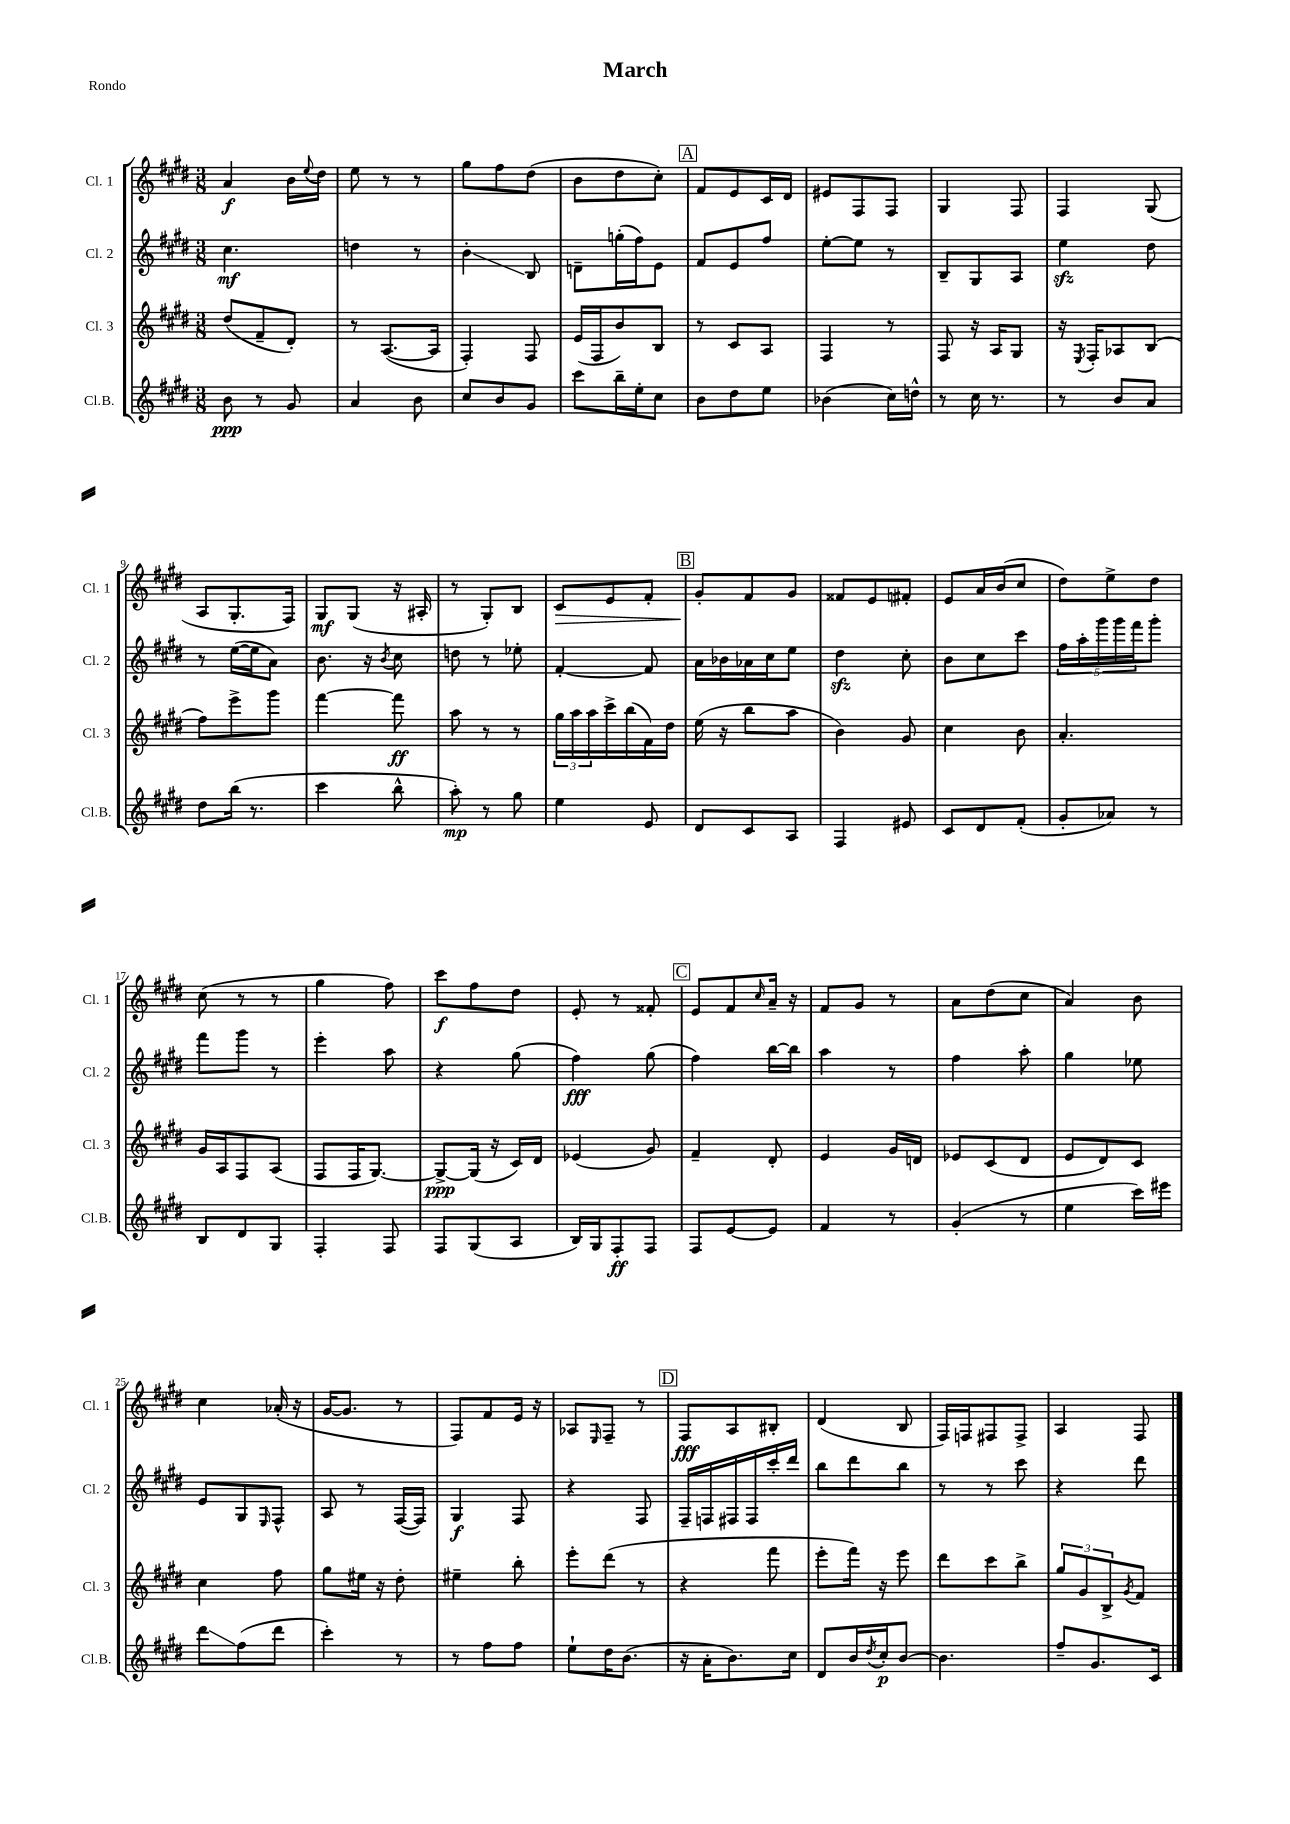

**kern	**kern	**kern	**kern
*staff4	*staff3	*staff2	*staff1
*clefG2	*clefG2	*clefG2	*clefG2
*k[f#c#g#d#]	*k[f#c#g#d#]	*k[f#c#g#d#]	*k[f#c#g#d#]
*M3/8	*M3/8	*M3/8	*M3/8
8b	(8dd#	4.cc#	4a
8r	8f#~	.	.
8g#	8d#')	.	16b
.	.	.	8qqee
.	.	.	16dd#
=	=	=	=
4a	8r	4dd	8ee
.	([8.A	.	8r
8b	.	8r	8r
.	16A]	.	.
=	=	=	=
8cc#	4F#')	4b'	8gg#
8b	.	.	8ff#
8g#	8F#	8B	(8dd#
=	=	=	=
8ccc#	(16e	8d~	8b
.	16F#	.	.
16bb~	8b)	(16gg'	8dd#
16ee'	.	16ff#)	.
8cc#	8B	8e	8cc#')
=	=	=	=
8b	8r	8f#	8f#
8dd#	8c#	8e	8e
8ee	8A	8ff#	16c#
.	.	.	16d#
=	=	=	=
(4b-	4F#	[8ee'	8e#
.	.	8ee]	8F#
16cc#)	8r	8r	8F#
16dd^^	.	.	.
=	=	=	=
8r	8F#	8B~	4G#
16cc#	16r	8G#	.
8.r	16A	.	.
.	8G#	8A	8F#
=	=	=	=
8r	16r	4ee	4F#
.	8qE	.	.
.	16F#'	.	.
8b	8A-	.	.
8a	(8B	8dd#	(8G#
=	=	=	=
8dd#	8ff#)	8r	8A
(16bb	8eee^	([16ee	8.G#'
8.r	.	16ee]	.
.	8ggg#	8a)	.
.	.	.	16F#)
=	=	=	=
4ccc#	[4fff#	8.b	8G#
.	.	.	(8G#
.	.	16r	.
.	.	8qb	.
8bb^^	8fff#]	8cc#	16r
.	.	.	16A#'
=	=	=	=
8aa')	8aa	8dd	8r
8r	8r	8r	8G#')
8gg#	8r	8ee-'	8B
=	=	=	=
4ee	24gg#	[4f#'	8c#
.	24aa	.	.
.	24aa	.	.
.	16ccc#^	.	8e
.	(16bb	.	.
8e	16f#)	8f#]	8f#'
.	16dd#	.	.
=	=	=	=
8d#	(16ee	16a	8g#'
.	16r	16b-	.
8c#	8bb	16a-	8f#
.	.	16cc#	.
8A	8aa	8ee	8g#
=	=	=	=
4F#	4b)	4dd#	8f##
.	.	.	8e
8e#	8g#	8cc#'	8f#'
=	=	=	=
8c#	4cc#	8b	8e
8d#	.	8cc#	16a
.	.	.	(16b
(8f#'	8b	8ccc#	8cc#
=	=	=	=
8g#'	4.a'	20ff#	8dd#)
.	.	20aa'	.
.	.	20ggg#	.
8a-)	.	.	8ee^
.	.	20ggg#	.
.	.	20fff#	.
8r	.	8ggg#'	8dd#
=	=	=	=
8B	16g#	8fff#	(8cc#
.	16A	.	.
8d#	8F#	8ggg#	8r
8G#	(8A	8r	8r
=	=	=	=
4F#'	8F#	4eee'	4gg#
.	16F#	.	.
.	[8.G#)	.	.
8F#	.	8aa	8ff#)
=	=	=	=
8F#	8G#^_	4r	8ccc#
(8G#	(16G#]	.	8ff#
.	16r	.	.
8A	16c#)	(8gg#	8dd#
.	16d#	.	.
=	=	=	=
16B)	(4e-	4ff#)	8e'
16G#	.	.	.
8F#'	.	.	8r
8F#	8g#)	(8gg#	8f##'
=	=	=	=
8F#	4f#~	4ff#)	8e
[8e	.	.	8f#
.	.	.	16qqcc#
8e]	8d#'	[16bb	16a~
.	.	16bb]	16r
=	=	=	=
4f#	4e	4aa	8f#
.	.	.	8g#
8r	16g#	8r	8r
.	16d	.	.
=	=	=	=
(4g#'	8e-	4ff#	8a
.	(8c#	.	(8dd#
8r	8d#	8aa'	8cc#
=	=	=	=
4ee	8e	4gg#	4a)
.	8d#)	.	.
16ccc#)	8c#	8ee-	8b
16eee#	.	.	.
=	=	=	=
8ddd#	4cc#	8e	4cc#
(8ff#	.	8G#	.
.	.	16qqE	.
8ddd#	8ff#	8F#^^	(16a-'
.	.	.	16r
=	=	=	=
4ccc#')	8gg#	8A	[16g#
.	.	.	8.g#]
.	16ee#	8r	.
.	16r	.	.
8r	8dd#'	([16F#	8r
.	.	16F#])	.
=	=	=	=
8r	4ee#~	4G#	8F#)
8ff#	.	.	8f#
8ff#	8bb'	8F#	16e
.	.	.	16r
=	=	=	=
8ee`	8eee'	4r	8A-
.	.	.	16qqE
16dd#	(8ddd#	.	8F#~
(8.b	.	.	.
.	8r	8F#	8r
=	=	=	=
16r	4r	16F#~	8F#
16a'	.	16F	.
8.b)	.	16F#	8A
.	.	16F#	.
.	8fff#	16ccc#'	8B#'
16cc#	.	16ddd#	.
=	=	=	=
8d#	8eee'	8bb	(4d#
16b	16fff#)	8ddd#	.
8qdd#	.	.	.
16cc#'	16r	.	.
[8b	8eee	8bb	8B
=	=	=	=
4.b]	8ddd#	8r	16F#)
.	.	.	16F
.	8ccc#	8r	8F#
.	8bb^	8ccc#	8F#^
=	=	=	=
8ff#~	12gg#	4r	4A
.	12g#	.	.
8.g#	.	.	.
.	12B^	.	.
.	8qg#	.	.
.	8f#	8ddd#	8F#
16c#	.	.	.
==	==	==	==
*-	*-	*-	*-
